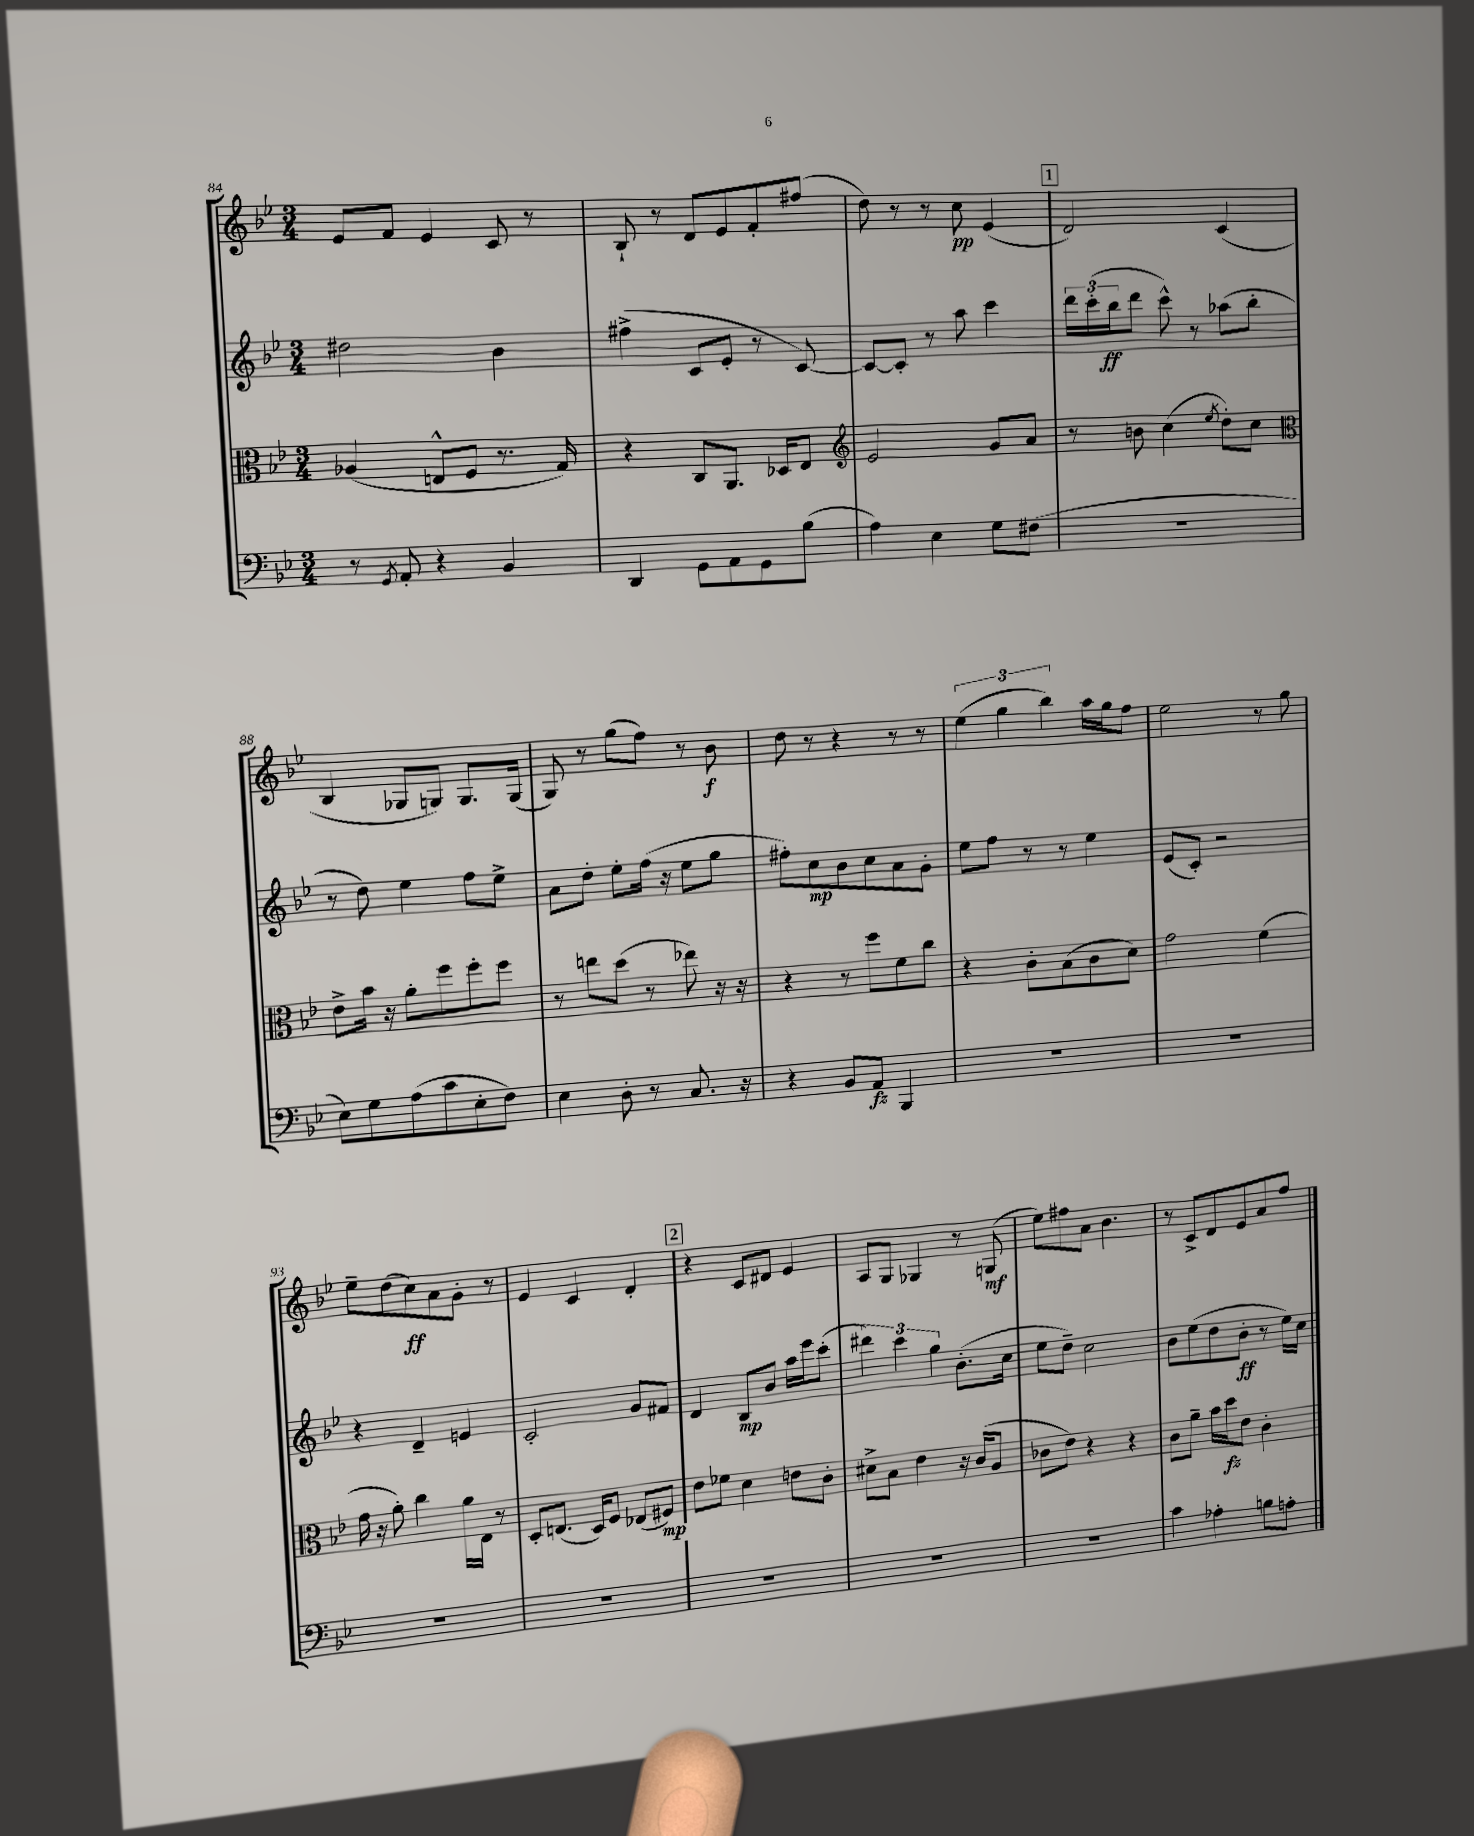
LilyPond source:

<<
\new StaffGroup <<
\new Staff = "s0" {
    \clef treble \key bes \major \numericTimeSignature \time 3/4
    ees'8 f'8 ees'4 c'8 r8 |
    bes8-! r8 d'8 ees'8 f'8-. fis''8( |
    d''8) r8 r8 c''8\pp ees'4( |
    \mark \markup { \box "1" } d'2) c'4( |
    bes4 ges8 g8) g8. g16( |
    g8) r8 g''8( f''8) r8 bes'8\f |
    d''8 r8 r4 r8 r8 |
    \tuplet 3/2 { ees''4( g''4 bes''4) } a''16 g''16 f''8 |
    ees''2 r8 g''8 |
    ees''8-- d''8( c''8\ff) a'8 g'8-. r8 |
    ees'4 c'4 d'4-. |
    \mark \markup { \box "2" } r4 c'8 dis'8 ees'4 |
    a8 g8 ges4 r8 g8\mf( |
    ees''8) fis''8 a'8 bes'4. |
    r8 c'8-> d'8 ees'8 a'8 f''8 \bar "|." |
}
\new Staff = "s1" {
    \clef treble \key bes \major \numericTimeSignature \time 3/4
    dis''2 bes'4 |
    fis''4->( c'8 ees'8-. r8 c'8~) |
    c'8~ c'8-. r8 a''8 c'''4 |
    \mark \markup { \box "1" } \tuplet 3/2 { d'''16 c'''16-.( bes''16\ff } d'''8 c'''8-^) r8 aes''8( bes''8-. |
    r8 d''8) ees''4 f''8 ees''8-> |
    a'8 d''8-. ees''8-. f''16( r16 ees''8 g''8 |
    fis''8-.) c''8\mp bes'8 c''8 a'8 g'8-. |
    ees''8 f''8 r8 r8 ees''4 |
    ees'8( c'8-.) r2 |
    r4 d'4-- e'4 |
    c'2-. g'8 fis'8 |
    \mark \markup { \box "2" } d'4 bes8\mp bes'8 a''16 ees'''16 c'''8-.( |
    \tuplet 3/2 { dis'''4) c'''4 g''4 } bes'8.-.( c''16 |
    ees''8 d''8--) c''2 |
    bes'8 ees''8( d''8 bes'8-.\ff r8 ees''16) c''16 \bar "|." |
}
\new Staff = "s2" {
    \clef alto \key bes \major \numericTimeSignature \time 3/4
    aes4( e8-^ f8 r8. g16) |
    r4 c8 a,8. des16 ees8 |
    \clef treble ees'2 g'8 a'8 |
    \mark \markup { \box "1" } r8 b'8 c''4( \acciaccatura { ees''8 } d''8-.) c''8 |
    \clef alto ees'8-> bes'16 r16 a'8-. f''8 f''8-. f''8 |
    r8 e''8 d''8( r8 ees''8) r16 r16 |
    r4 r8 f''8 f'8 c''8 |
    r4 c'8-. bes8( c'8 d'8) |
    g'2 f'4( |
    g'16 r16 a'8-.) c''4 a'16 ees16 r8 |
    d8-. e8.( d16) f8 ees8( fis8\mp) |
    \mark \markup { \box "2" } ees'8 fes'8 d'4 e'8 c'8-. |
    dis'8-> bes8 ees'4 r16 c'16( a8 |
    ces'8 ees'8) r4 r4 |
    c'8 a'8-- bes'16 d''16\fz ees'8 c'4-. \bar "|." |
}
\new Staff = "s3" {
    \clef bass \key bes \major \numericTimeSignature \time 3/4
    r8 \acciaccatura { g,8 } a,8-. r4 bes,4 |
    d,4 g,8 a,8 g,8 bes8( |
    a4) ees4 g8 fis8( |
    \mark \markup { \box "1" } R2. |
    ees8) g8 a8( c'8 ees8-. f8) |
    ees4 d8-. r8 c8. r16 |
    r4 bes,8 a,8\fz bes,,4 |
    R2. |
    R2. |
    R2. |
    R2. |
    \mark \markup { \box "2" } R2. |
    R2. |
    R2. |
    c'4 aes4-. b8 a8-. \bar "|." |
}
>>
>>
\layout { \context { \Score currentBarNumber = #84 } }
